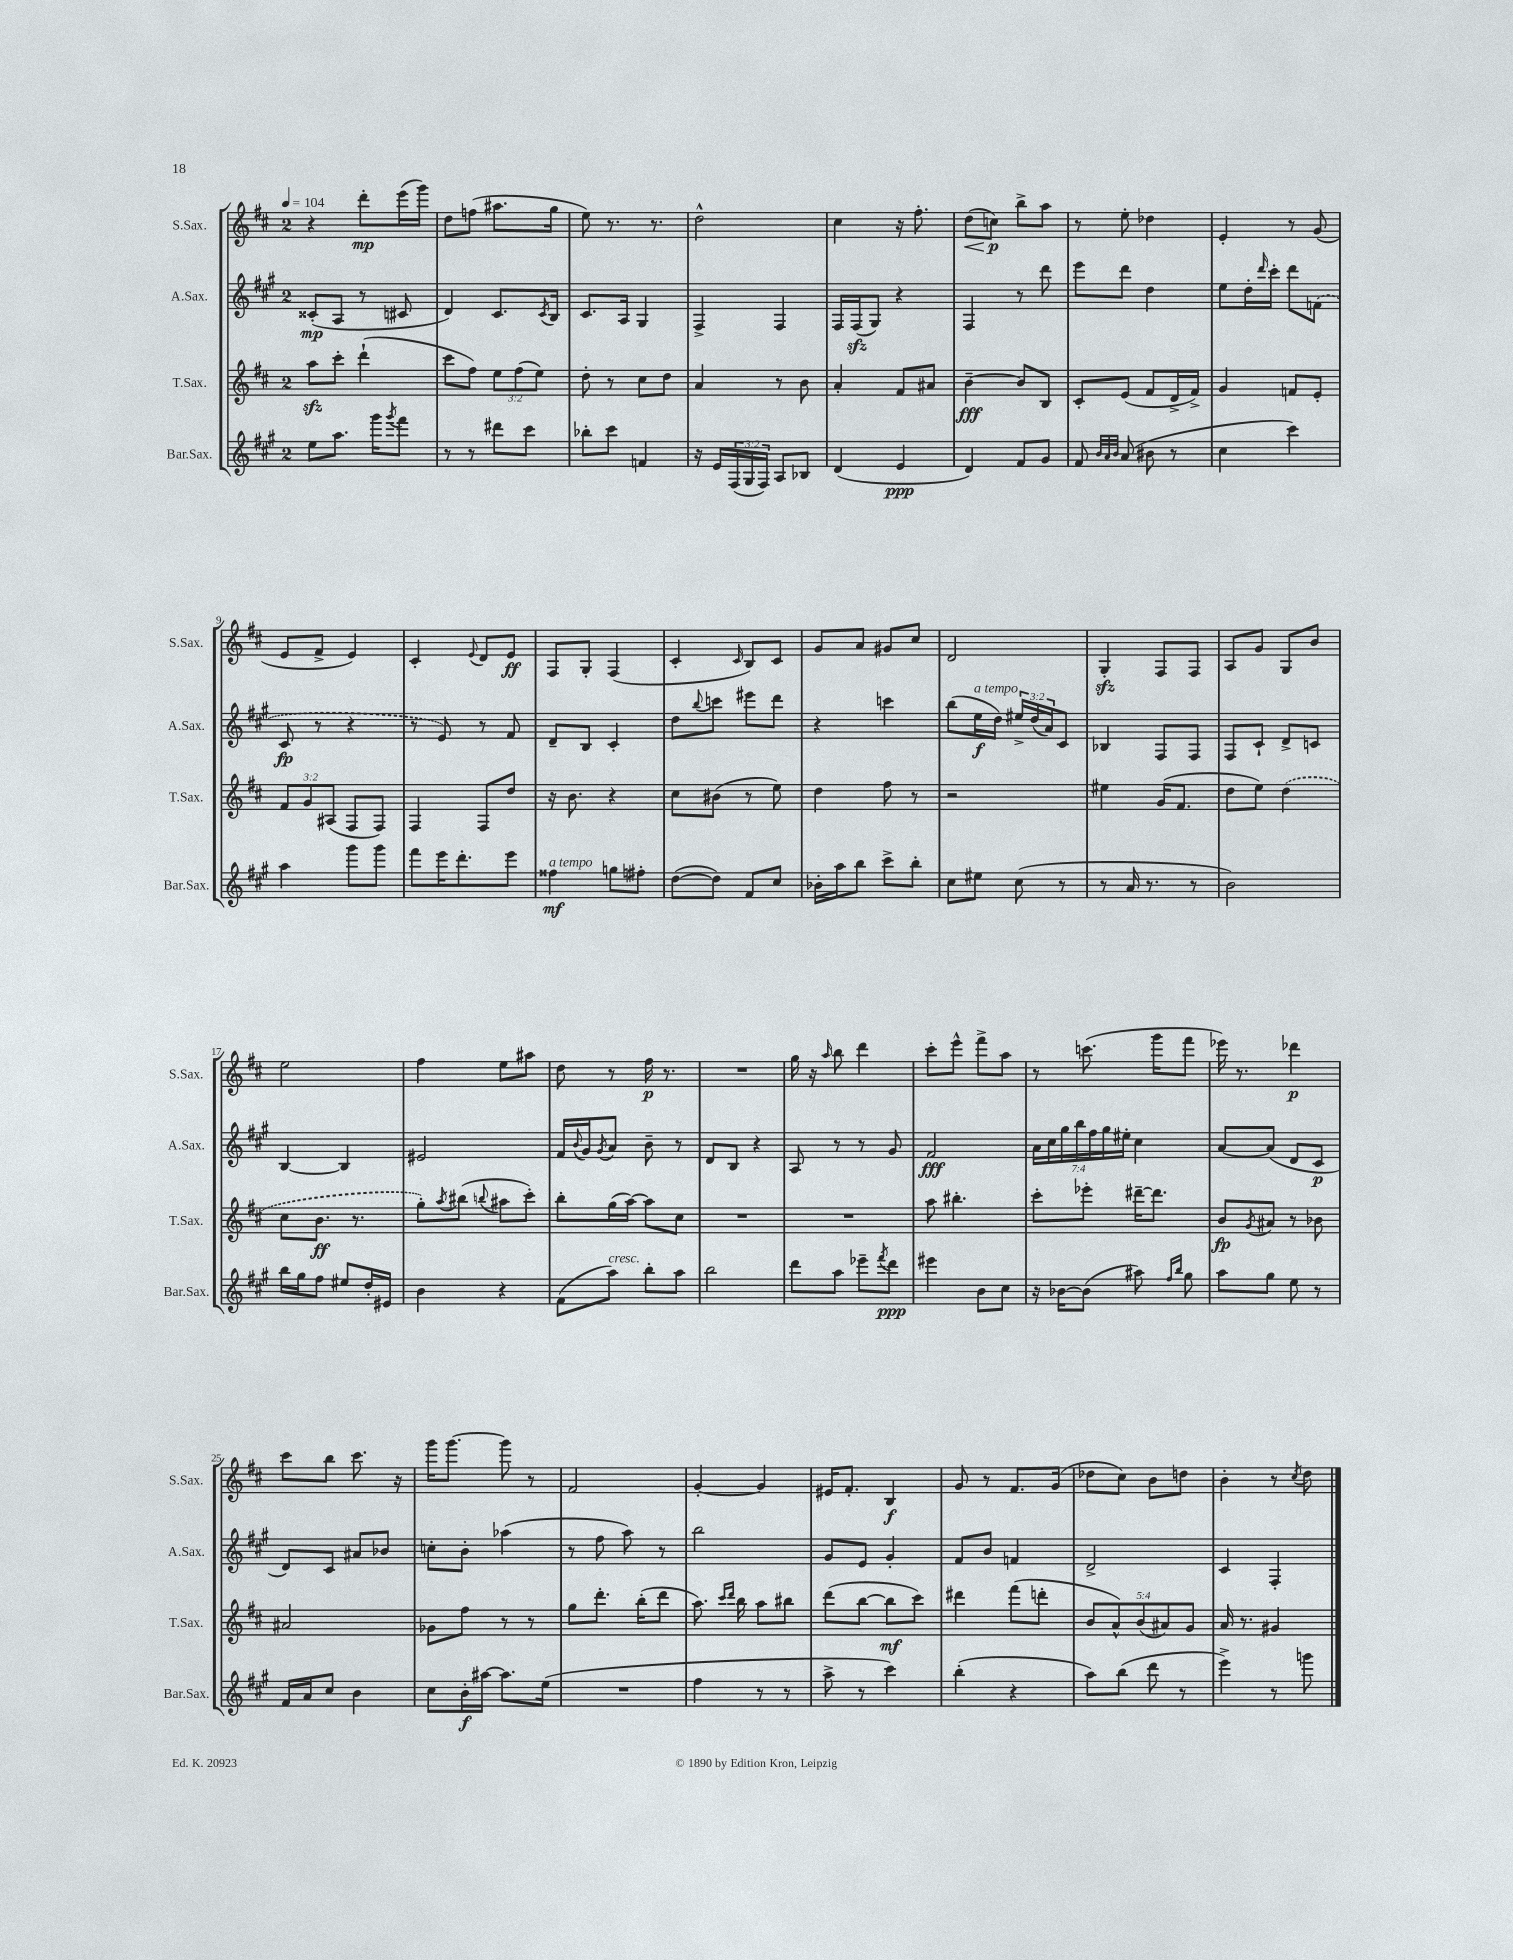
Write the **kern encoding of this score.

**kern	**kern	**kern	**kern
*staff4	*staff3	*staff2	*staff1
*clefG2	*clefG2	*clefG2	*clefG2
*k[f#c#g#]	*k[f#c#]	*k[f#c#g#]	*k[f#c#]
*M2/4	*M2/4	*M2/4	*M2/4
*MM104	*MM104	*MM104	*MM104
8ee	8aa	(8c##'	4r
8.aa	8ccc#'	8A	.
.	(4ddd`	8r	8ddd'
16ggg#	.	.	.
8qggg#	.	.	.
8fff#	.	8c#	(16eee
.	.	.	16ggg)
=	=	=	=
8r	8ccc#	4d)	8dd
8r	8ff#)	.	(8ff
8ddd#	12ee	8.c#	8.aa#
.	(12ff#	.	.
8ccc#	.	.	.
.	12ee)	.	.
.	.	8qc#	.
.	.	16B	16gg
=	=	=	=
8bb-'	8dd'	8.c#	8ee)
8ccc#	8r	.	8.r
.	.	16A	.
4f	8cc#	4G#	.
.	.	.	8.r
.	8dd	.	.
=	=	=	=
16r	4a	4F#^	2dd^^
16e	.	.	.
(24F#	.	.	.
24G#	.	.	.
24F#)	.	.	.
8A	8r	4F#	.
8B-	8b	.	.
=	=	=	=
(4d	4a'	16F#	4cc#
.	.	(16F#	.
.	.	8G#)	.
4e	8f#	4r	16r
.	.	.	8.ff#'
.	8a#	.	.
=	=	=	=
4d)	[4b~	4F#	(8dd
.	.	.	8cc)
8f#	8b]	8r	8bb^
8g#	8B	8ddd	8aa
=	=	=	=
8f#	8c#'	8eee	8r
32qqb	.	.	.
32qqa	.	.	.
32qqb	.	.	.
(8a	(8e	8ddd	8ee'
8b#	8f#	4dd	4dd-
8r	16d^	.	.
.	16f#^)	.	.
=	=	=	=
4cc#	4g	8ee	4e'
.	.	16dd'	.
.	.	16qqddd	.
.	.	16ccc#'	.
4ccc#)	8f	8ddd	8r
.	8e'	(8f	(8g
=	=	=	=
4aa	12f#	8c#	8e
.	12g	.	.
.	.	8r	8f#^
.	(12A#	.	.
8ggg#	8F#	4r	4e)
8ggg#	8F#)	.	.
=	=	=	=
8fff#	4F#	8r	4c#'
16eee	.	8e)	.
8.ddd'	.	.	.
.	.	.	8qqe
.	8F#	8r	8d
8eee	8dd	8f#	8e
=	=	=	=
4ff##	16r	8d~	8F#
.	8.b	.	.
.	.	8B	8G'
8gg	4r	4c#'	(4F#
8ff#'	.	.	.
=	=	=	=
([8dd	8cc#	8dd	4c#'
.	.	8qqbb	.
8dd])	(8b#	8ccc	.
.	.	.	16qqc#
8f#	8r	8eee#	8B)
8cc#	8ee)	8ddd	8c#
=	=	=	=
16b-'	4dd	4r	8g
16aa	.	.	.
8bb	.	.	8a
8ccc#^	8ff#	4ccc	8g#
8bb'	8r	.	8cc#
=	=	=	=
8cc#	2r	(8bb	2d
8ee#	.	16ee	.
.	.	16dd)	.
(8cc#	.	24ee#^	.
.	.	(24dd	.
.	.	24a)	.
8r	.	8c#	.
=	=	=	=
8r	4ee#	4B-	4G'
16a	.	.	.
8.r	.	.	.
.	(16g	8F#	8F#
.	8.f#	.	.
8r	.	8F#	8F#
=	=	=	=
2b)	8dd	8F#	8A
.	8ee)	8c#`	8g
.	(4dd	8d^	8G
.	.	8c	8b
=	=	=	=
16bb	8cc#	[4B	2ee
16gg#	.	.	.
8ff#	8.b	.	.
8ee#	.	4B]	.
.	8.r	.	.
16dd'	.	.	.
16e#	.	.	.
=	=	=	=
4b	8gg')	2e#	4ff#
.	8qaa	.	.
.	(8bb#	.	.
.	8qqbb	.	.
4r	8aa#	.	8ee
.	8ccc#')	.	8aa#
=	=	=	=
(8f#	8bb'	16f#	8dd
.	.	8qqb	.
.	.	16g#	.
.	.	8qg#	.
8aa)	(16gg	8a	8r
.	[16aa)	.	.
8bb'	8aa]	8b~	16ff#
.	.	.	8.r
8aa	8cc#	8r	.
=	=	=	=
2bb	2r	8d	2r
.	.	8B	.
.	.	4r	.
=	=	=	=
8ddd	2r	8A	16gg
.	.	.	16r
.	.	.	16qqaa
8aa	.	8r	8bb
8eee-~	.	8r	4ddd
8qfff#	.	.	.
8ddd	.	8g#	.
=	=	=	=
4eee#	8aa	2f#	8ccc#'
.	4.bb#'	.	8eee^^
8b	.	.	8fff#^
8cc#	.	.	8aa
=	=	=	=
16r	8ccc#'	28a	8r
.	.	28cc#	.
[16b-	.	.	.
.	.	28gg#	.
.	.	28bb	.
(8b-]	8eee-'	.	(8.ccc
.	.	28ff#	.
.	.	28gg#	.
.	.	28ee#'	.
8aa#)	[16ddd#~	4cc#	.
.	8.ddd#]	.	16ggg
16qqff#	.	.	.
16qqbb	.	.	.
8gg#	.	.	8fff#
=	=	=	=
8aa	8b	[8a	16eee-)
.	.	.	8.r
.	8qg	.	.
8gg#	8a#	(8a]	.
8ee	8r	8d	4ddd-
8r	8b-	8c#	.
=	=	=	=
16f#	2a#	8d)	8ccc#
16a	.	.	.
8cc#	.	8c#	8bb
4b	.	8a#	8.ccc#
.	.	8b-	.
.	.	.	16r
=	=	=	=
8cc#	8g-	8cc'	16ggg
.	.	.	[8.ggg
16b'	8ff#	8b'	.
[16aa#	.	.	.
8.aa#]	8r	(4aa-	8ggg]
.	8r	.	8r
(16ee	.	.	.
=	=	=	=
2r	8gg	8r	2f#
.	8.ddd'	8ff#	.
.	.	8aa)	.
.	(16bb'	.	.
.	8ddd	8r	.
=	=	=	=
4ff#	8.aa)	2bb	[4g'
.	16qqccc#	.	.
.	16qqddd	.	.
.	16bb	.	.
8r	8aa	.	4g]
8r	8bb#	.	.
=	=	=	=
8aa^	(8ddd	8g#	16e#
.	.	.	8.f#'
8r	[8bb	8e	.
4ccc#)	8bb]	4g#'	4B
.	8ccc#)	.	.
=	=	=	=
(4bb'	4ddd#	8f#	8g
.	.	8b	8r
4r	(8fff#	4f	8.f#
.	8ddd'	.	.
.	.	.	(16g
=	=	=	=
8aa)	10b	2d^	8dd-
.	10a^^)	.	.
(8bb	.	.	8cc#)
.	(10b	.	.
8ddd	.	.	8b
.	10a#)	.	.
8r	.	.	8dd
.	10g	.	.
=	=	=	=
4eee^)	16a	4c#	4b'
.	8.r	.	.
8r	4g#	4F#'	8r
.	.	.	8qcc#
8ggg	.	.	8dd
==	==	==	==
*-	*-	*-	*-
